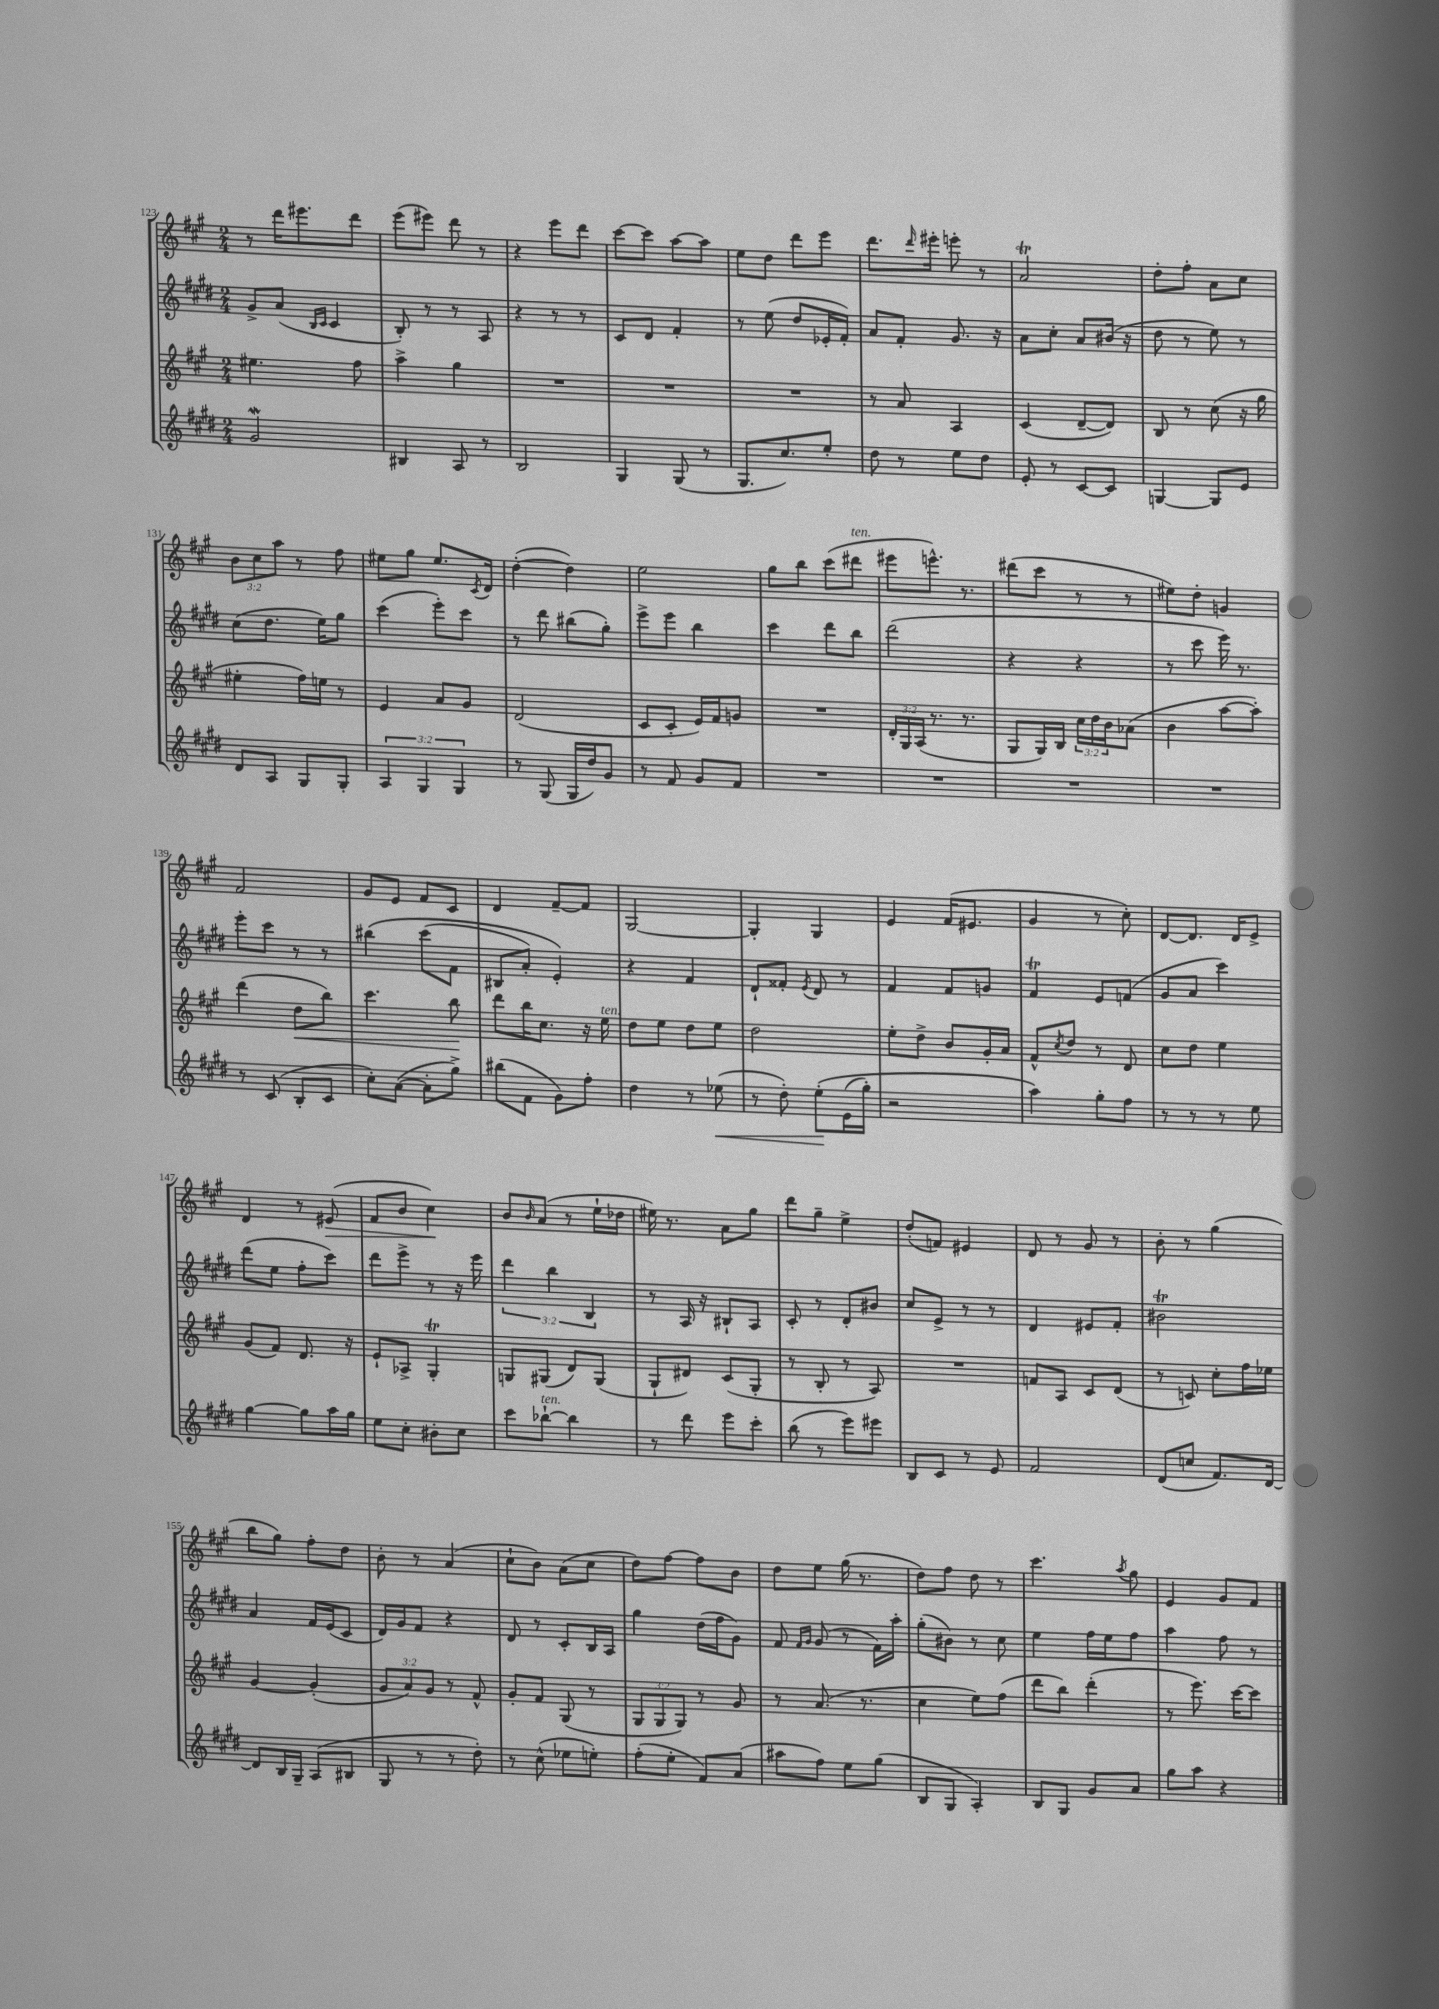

**kern	**kern	**kern	**kern
*staff4	*staff3	*staff2	*staff1
*clefG2	*clefG2	*clefG2	*clefG2
*k[f#c#g#d#]	*k[f#c#g#]	*k[f#c#g#d#]	*k[f#c#g#]
*M2/4	*M2/4	*M2/4	*M2/4
2g#	4.ee#	8g#^	8r
.	.	(8a	16ddd
.	.	.	8.eee#
.	.	16qqB	.
.	.	16qqc#	.
.	.	4c#	.
.	8ff#	.	8ddd
=	=	=	=
4B#	4aa^	8B')	(8eee
.	.	8r	8eee#)
8A	4gg#	8r	8ddd
8r	.	8A	8r
=	=	=	=
2B	2r	4r	4r
.	.	8r	8eee
.	.	8r	8ddd
=	=	=	=
4G#	2r	8c#	[8ccc#
.	.	8d#	8ccc#]
(8G#	.	4f#'	[8aa
8r	.	.	8aa]
=	=	=	=
8.G#	2r	8r	8ee
.	.	(8ee	8dd
8.cc#)	.	.	.
.	.	8dd#	8ddd
8ee'	.	16e-'	8eee
.	.	16f#')	.
=	=	=	=
8dd#	8r	8a	8.ddd
8r	8a	8f#'	.
.	.	.	16qqddd
.	.	.	16eee#'
8ee	4A	8.g#	8eee'
8dd#	.	.	8r
.	.	16r	.
=	=	=	=
8e'	(4c#	8a	2a
8r	.	8cc#'	.
[8c#	[8d~	8a	.
8c#]	8d])	(16b#	.
.	.	16r	.
=	=	=	=
[4G	8B	8dd#	8dd'
.	8r	8r	8ff#'
8G]	(8cc#	8ee)	8a
8e	16r	8r	8cc#
.	16gg#	.	.
=	=	=	=
8d#	4ee#'	(8cc#	12b
.	.	.	12cc#
8A	.	8.dd#	.
.	.	.	12aa
8G#	16ff#)	.	8r
.	16ee	16ee)	.
8G#'	8r	8gg#	8ff#
=	=	=	=
6A	4e	(4ccc#	8ee#
.	.	.	8gg#
6G#	.	.	.
.	8a	8eee')	8.ee#
6G#	.	.	.
.	8g#	8ccc#	.
.	.	.	8qc#
.	.	.	16d
=	=	=	=
8r	(2d	8r	([4dd'
(8G#	.	8ddd#	.
16G#	.	(8bb#	4dd])
16dd#)	.	.	.
8g#	.	8gg#')	.
=	=	=	=
8r	8c#	8eee^	2ee
8f#	8c#'	8eee	.
8g#	16e)	4bb	.
.	16f#	.	.
8f#	8g	.	.
=	=	=	=
2r	2r	4ccc#	8gg#
.	.	.	8bb
.	.	8ddd#	(8ccc#
.	.	8bb	8ddd#
=	=	=	=
2r	24d'	(2ddd#	8eee#
.	24G#	.	.
.	(24A	.	.
.	8.r	.	8.eee^^)
.	8.r	.	8.r
=	=	=	=
2r	8G#	4r	(8ddd#
.	16G#)	.	8ccc#
.	16B	.	.
.	24cc#	4r	8r
.	24dd	.	.
.	24b	.	.
.	(8a-	.	8r
=	=	=	=
2r	4b	8r	8ee#)
.	.	8ccc#	8dd'
.	[8aa	16eee)	4g
.	.	8.r	.
.	8aa'])	.	.
=	=	=	=
8r	(4ddd	8eee'	2f#
(8c#	.	8ccc#	.
8B'	8dd	8r	.
8c#	8bb)	8r	.
=	=	=	=
8cc#')	4.ccc#	&(4bb#	8g#
([8a	.	.	8e
8a']	.	(8ccc#	8f#
8gg#^)	8bb	8f#	8c#
=	=	=	=
(8bb#	8ddd	8B#	4d
8f#	16bb	8a')	.
.	8.cc#	.	.
8g#)	.	4e'&)	[8f#~
8ff#'	16r	.	8f#]
.	16ee	.	.
=	=	=	=
4dd#	8dd	4r	[2G#
.	8ee	.	.
8r	8dd	4f#	.
(8ee-	8ee	.	.
=	=	=	=
8r	2dd	8d#`	4G#']
8dd#')	.	8f##'	.
.	.	8qe	.
&(8ee'	.	8d#	4G#
(16e	.	8r	.
16gg#')	.	.	.
=	=	=	=
2r	8ee'	4f#	4e
.	8dd^	.	.
.	8b	8f#	(16f#
.	.	.	8.e#
.	16g#'	8g	.
.	16a	.	.
=	=	=	=
4aa&)	8f#^^	4f#	4g#
.	8qcc#	.	.
.	8dd	.	.
8gg#'	8r	8e	8r
8ff#	8d	(8f	8cc#')
=	=	=	=
8r	8cc#	8g#	[8d
8r	8dd	8a	8.d]
8r	4ee	4ccc#)	.
.	.	.	16d
8ee	.	.	8e^
=	=	=	=
[4gg#	(8g#	(8ddd#	4d
.	8f#)	8ee	.
8gg#]	8.d	8ff#'	8r
16aa	.	8ccc#)	(8e#
16gg#	16r	.	.
=	=	=	=
8ee	8e`	8ddd#	8f#
8cc#'	8A-^	8eee^	8b
8b#'	4G#'	8r	4cc#)
8cc#	.	16r	.
.	.	16eee	.
=	=	=	=
8ccc#	8G	6ddd#	8b
.	.	.	16qqb
[8bb-`	(8G#	.	(8a
.	.	6bb	.
4bb-]	8d)	.	8r
.	.	6B	.
.	(8G#	.	16ee`
.	.	.	16dd-
=	=	=	=
8r	8G#`	8r	16ee#)
.	.	.	8.r
8ddd#	8d#)	16A	.
.	.	16r	.
8eee	(8c#	8B#`	8a
8ccc#'	8G#'	8A	8gg#
=	=	=	=
(8bb	8r	8c#'	8ddd
8r	8B'	8r	8gg#~
8eee)	8r	8d#'	4ee^
8eee#	8A)	8b#	.
=	=	=	=
8B	2r	8cc#	(8dd'
8c#	.	8e^	8f)
8r	.	8r	4e#
8e	.	8r	.
=	=	=	=
2f#	8f	4d#	8d
.	8A	.	8r
.	8c#	8e#	8g#
.	(8d	8f#'	8r
=	=	=	=
(8d#	8r	2b#	8b'
8cc	8c)	.	8r
8.f#)	8cc#'	.	(4gg#
.	16ff#	.	.
[16d#	16ee-	.	.
=	=	=	=
8d#]	[4g#	4a	8bb
16B	.	.	8gg#)
16G#~	.	.	.
(8A	(4g#']	16f#	8ff#'
.	.	(16e	.
8B#	.	8c#	8dd
=	=	=	=
8G#	12g#	16d#)	8b'
.	.	16g#	.
.	12a)	.	.
8r	.	8f#	8r
.	12g#	.	.
8r	8r	4r	(4a
8dd#')	8f#^^	.	.
=	=	=	=
8r	8g#'	8d#	8cc#`
(8cc#^^	8f#	8r	8b)
8ee-	(8G#	8c#'	(8a
8ee')	8r	16B	8cc#
.	.	16A	.
=	=	=	=
(8ff#'	12G#	4gg#	8dd)
.	12G#	.	.
8ee'	.	.	[8ff#
.	12G#)	.	.
8f#)	8r	(16dd#	8ff#]
.	.	16ff#	.
(8a	8g#	8g#)	8b
=	=	=	=
8aa#	8r	8f#	8dd
.	.	16qqf#	.
.	.	16qqg#	.
8ff#)	(8.a	(8g#	8ee
8ee	.	8r	(16gg#
.	8.r	.	8.r
(8gg#	.	16f#)	.
.	.	16aa'	.
=	=	=	=
8B	4cc#	(8gg#'	8dd)
8G#	.	8b#)	8ff#
4A')	8ee)	8r	8dd
.	(8ff#	8cc#	8r
=	=	=	=
8B	8ddd	4ee	4.ccc#
8G#	8bb)	.	.
8g#	(4ddd'	16ff#	.
.	.	16ee	.
.	.	.	8qaa
8a	.	8ff#	8gg#
=	=	=	=
8gg#	8r	4aa	4e
8aa	8.eee)	.	.
4r	.	8ff#	8g#
.	[16ccc#	.	.
.	8ccc#]	8r	8f#
==	==	==	==
*-	*-	*-	*-
